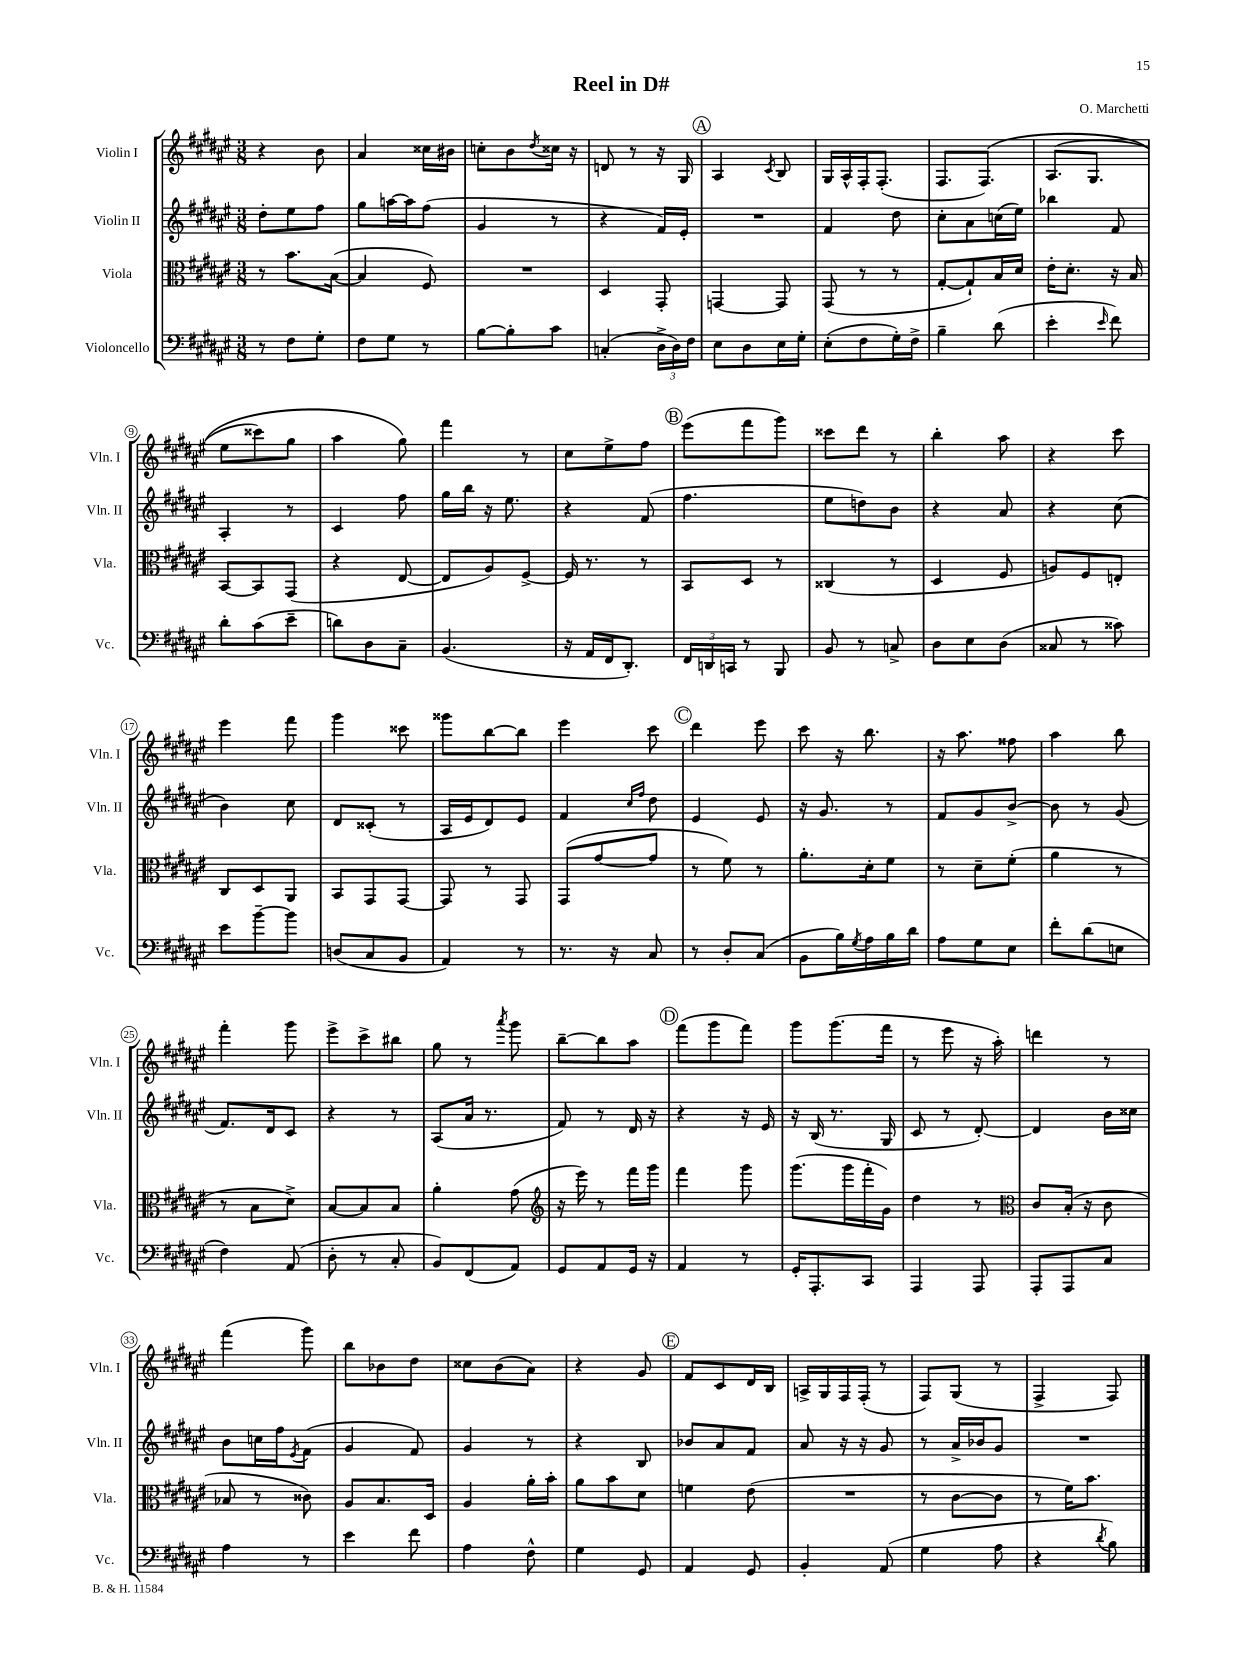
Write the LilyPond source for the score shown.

\header { title = "Reel in D#" composer = "O. Marchetti" }
<<
\new StaffGroup <<
\new Staff = "s0" \with { instrumentName = "Violin I" shortInstrumentName = "Vln. I" } {
    \clef treble \key fis \major \numericTimeSignature \time 3/8
    r4 b'8 |
    ais'4 cisis''16 bis'16 |
    c''8-. b'8 \acciaccatura { dis''8 } cisis''16 r16 |
    d'8 r8 r16 gis16 |
    \mark \markup { \circle "A" } ais4 \acciaccatura { cis'8 } b8 |
    gis16 ais16-^ fis16-. fis8.-.( |
    fis8. fis8.)\( |
    ais8.( gis8. |
    eis''8 cisis'''8) gis''8 |
    ais''4 gis''8\) |
    fis'''4 r8 |
    cis''8 eis''8-> fis''8 |
    \mark \markup { \circle "B" } eis'''8( fis'''8 gis'''8) |
    cisis'''8 dis'''8 r8 |
    b''4-. ais''8 |
    r4 cis'''8 |
    eis'''4 fis'''8 |
    gis'''4 cisis'''8 |
    gisis'''8 b''8~ b''8 |
    eis'''4 cis'''8 |
    \mark \markup { \circle "C" } dis'''4 eis'''8 |
    cis'''8 r16 b''8. |
    r16 ais''8. fisis''8 |
    ais''4 b''8 |
    fis'''4-. gis'''8 |
    eis'''8-> cis'''8-> bis''8 |
    gis''8 r8 \acciaccatura { ais'''8 } gis'''8 |
    b''8~-- b''8 ais''8 |
    \mark \markup { \circle "D" } fis'''8( gis'''8 fis'''8) |
    gis'''8 gis'''8.( fis'''16 |
    r8 eis'''8 r16 ais''16-.) |
    d'''4 r8 |
    fis'''4( gis'''8) |
    b''8 bes'8 dis''8 |
    cisis''8 b'8( ais'8) |
    r4 gis'8 |
    \mark \markup { \circle "E" } fis'8 cis'8 dis'16 b16 |
    a16-> gis16 fis16 fis16-.( r8 |
    fis8) gis8( r8 |
    fis4-> fis8) \bar "|." |
}
\new Staff = "s1" \with { instrumentName = "Violin II" shortInstrumentName = "Vln. II" } {
    \clef treble \key fis \major \numericTimeSignature \time 3/8
    dis''8-. eis''8 fis''8 |
    gis''8 a''16~ a''16 fis''8( |
    gis'4 r8 |
    r4 fis'16) eis'16-. |
    \mark \markup { \circle "A" } R4. |
    fis'4 dis''8 |
    cis''8-. ais'8 c''16( eis''16) |
    bes''4 fis'8 |
    ais4-. r8 |
    cis'4 fis''8 |
    gis''16 b''16 r16 eis''8. |
    r4 fis'8( |
    \mark \markup { \circle "B" } fis''4. |
    eis''8 d''8) b'8 |
    r4 ais'8 |
    r4 cis''8( |
    b'4) cis''8 |
    dis'8 cisis'8-.( r8 |
    ais16 eis'16 dis'8) eis'8 |
    fis'4 \grace { cis''16 fis''16 } dis''8 |
    \mark \markup { \circle "C" } eis'4 eis'8 |
    r16 gis'8. r8 |
    fis'8 gis'8 b'8~-> |
    b'8 r8 gis'8( |
    fis'8.) dis'16 cis'8 |
    r4 r8 |
    ais8( ais'16 r8. |
    fis'8) r8 dis'16 r16 |
    \mark \markup { \circle "D" } r4 r16 eis'16 |
    r16 b16( r8. gis16 |
    cis'8 r8 dis'8~-.) |
    dis'4 b'16 cisis''16 |
    b'8 c''16 fis''16 \acciaccatura { eis'8 } fis'8( |
    gis'4 fis'8) |
    gis'4 r8 |
    r4 b8 |
    \mark \markup { \circle "E" } bes'8 ais'8 fis'8 |
    ais'8 r16 r16 gis'8 |
    r8 ais'16-> bes'16 gis'8 |
    R4. \bar "|." |
}
\new Staff = "s2" \with { instrumentName = "Viola" shortInstrumentName = "Vla." } {
    \clef alto \key fis \major \numericTimeSignature \time 3/8
    r8 b'8. b16~( |
    b4 fis8) |
    R4. |
    dis4 gis,8-. |
    \mark \markup { \circle "A" } g,4~ g,8 |
    gis,8( r8 r8 |
    gis8~-. gis8-!) b16 dis'16 |
    eis'16-. dis'8.-. r16 b16 |
    b,8~ b,8 gis,8( |
    r4 eis8~ |
    eis8 ais8) fis8~-> |
    fis16 r8. r8 |
    \mark \markup { \circle "B" } b,8 dis8 r8 |
    cisis4( r8 |
    dis4 fis8 |
    a8) fis8 e8-. |
    cis8 dis8 ais,8 |
    b,8 gis,8 gis,8~ |
    gis,8 r8 gis,8 |
    gis,8( gis'8~ gis'8 |
    \mark \markup { \circle "C" } r8 fis'8) r8 |
    ais'8.-. dis'16-. fis'8 |
    r8 dis'8-- fis'8-.( |
    ais'4 r8 |
    r8 b8 dis'8->) |
    b8~ b8 b8 |
    ais'4-. gis'8( |
    \clef treble r16 eis'''16) r8 fis'''16 gis'''16 |
    \mark \markup { \circle "D" } fis'''4 gis'''8 |
    gis'''8.( gis'''16 fis'''16-. gis'16) |
    dis''4 r8 |
    \clef alto cis'8 b16-.( r16 cis'8 |
    bes8 r8 cisis'8) |
    ais8 b8. dis16 |
    ais4 ais'16-. b'16-. |
    ais'8 b'8 dis'8 |
    \mark \markup { \circle "E" } f'4 eis'8( |
    R4. |
    r8 cis'8~ cis'8 |
    r8 fis'16) b'8. \bar "|." |
}
\new Staff = "s3" \with { instrumentName = "Violoncello" shortInstrumentName = "Vc." } {
    \clef bass \key fis \major \numericTimeSignature \time 3/8
    r8 fis8 gis8-. |
    fis8 gis8 r8 |
    b8~ b8-. cis'8 |
    c4-.( \tuplet 3/2 { dis16-> dis16) fis16 } |
    \mark \markup { \circle "A" } eis8 dis8 eis16 gis16-. |
    eis8-.( fis8 gis16-.) fis16-> |
    b4-- dis'8( |
    eis'4-. \grace { eis'16 } fis'8) |
    dis'8-. cis'8( eis'8-- |
    d'8) dis8 cis8-- |
    b,4.( |
    r16 ais,16 fis,16 dis,8.-.) |
    \mark \markup { \circle "B" } \tuplet 3/2 { fis,16 d,16 c,16 } r8 b,,8 |
    b,8 r8 c8-> |
    dis8 eis8 dis8( |
    cisis8 r8 cisis'8) |
    eis'8 b'8~-- b'8 |
    d8( cis8 b,8 |
    ais,4) r8 |
    r8. r16 cis8 |
    \mark \markup { \circle "C" } r8 dis8-. cis8( |
    b,8 b16) \acciaccatura { gis8 } ais16 b16 dis'16 |
    ais8 gis8 eis8 |
    fis'8-. dis'8( e8 |
    fis4) ais,8( |
    dis8-. r8 cis8-. |
    b,8) fis,8( ais,8) |
    gis,8 ais,8 gis,16 r16 |
    \mark \markup { \circle "D" } ais,4 r8 |
    gis,16-. ais,,8.-. cis,8 |
    ais,,4 ais,,8 |
    ais,,8-. ais,,8 cis8 |
    ais4 r8 |
    eis'4 fis'8 |
    ais4 fis8-^ |
    gis4 gis,8 |
    \mark \markup { \circle "E" } ais,4 gis,8 |
    b,4-. ais,8( |
    gis4 ais8 |
    r4 \acciaccatura { dis'8 } b8) \bar "|." |
}
>>
>>
\layout { \context { \Score \override BarNumber.stencil = #(make-stencil-circler 0.1 0.3 ly:text-interface::print) } }
